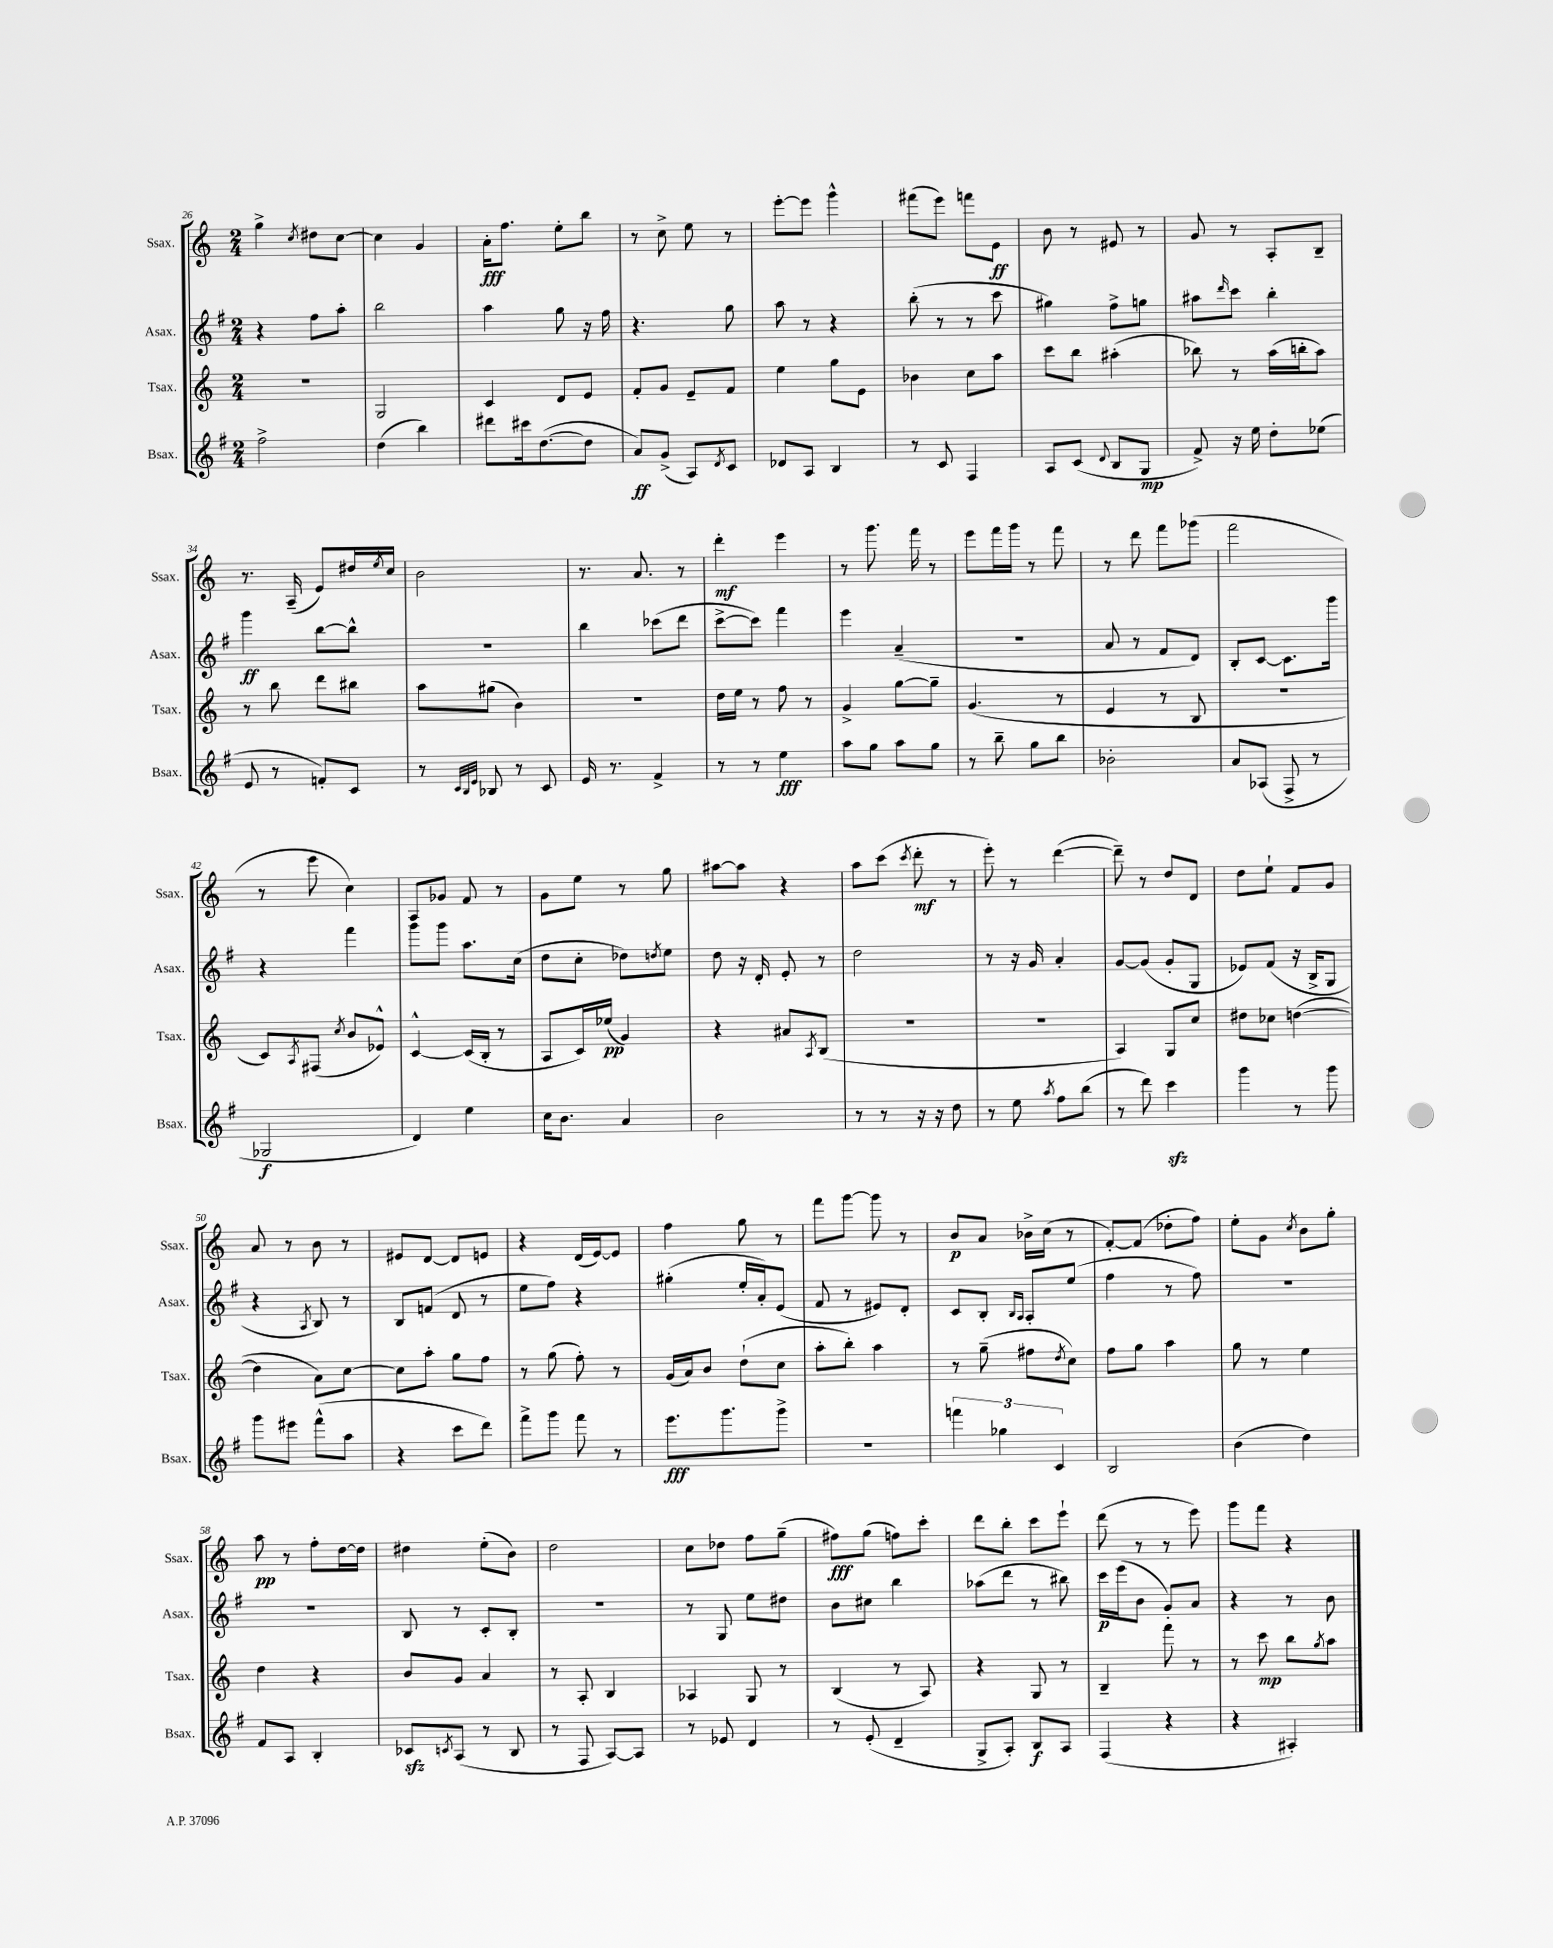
<<
\new StaffGroup <<
\new Staff = "s0" \with { instrumentName = "Ssax." shortInstrumentName = "Ssax." } {
    \clef treble \key c \major \numericTimeSignature \time 2/4
    g''4-> \acciaccatura { c''8 } dis''8 c''8~ |
    c''4 g'4 |
    a'16-.\fff f''8. e''8-. b''8 |
    r8 c''8-> e''8 r8 |
    e'''8~-. e'''8 g'''4-^ |
    fis'''8( e'''8) f'''8 e'8\ff |
    b'8 r8 eis'8 r8 |
    g'8 r8 a8-. b8-- |
    r8. a16--( e'8) dis''16 \acciaccatura { e''8 } c''16 |
    b'2 |
    r8. a'8. r8 |
    d'''4-.\mf e'''4 |
    r8 g'''8. f'''16 r8 |
    e'''8 f'''16 g'''16 r8 f'''8 |
    r8 d'''8 f'''8 ges'''8( |
    f'''2 |
    r8 e'''8 c''4) |
    a8 ges'8 f'8 r8 |
    g'8 e''8 r8 g''8 |
    ais''8~ ais''8 r4 |
    a''8 c'''8( \acciaccatura { c'''8 } d'''8-.\mf r8 |
    e'''8-.) r8 d'''4~( |
    d'''8--) r8 d''8 d'8 |
    d''8 e''8-! f'8 g'8 |
    a'8 r8 b'8 r8 |
    eis'8 d'8~ d'8 e'8 |
    r4 d'16( e'16~) e'8 |
    f''4 g''8 r8 |
    f'''8 g'''8~ g'''8 r8 |
    b'8\p a'8 bes'16-> c''16( r8 |
    f'8~-.) f'8( des''8-. f''8) |
    e''8-. g'8 \acciaccatura { c''8 } b'8 g''8-. |
    a''8\pp r8 f''8-. d''16~ d''16 |
    dis''4 e''8-.( b'8) |
    d''2 |
    c''8 des''8 f''8 g''8--( |
    fis''8\fff) g''8( f''8) c'''8-. |
    d'''8 b''8-. c'''8 e'''8-! |
    d'''8( r8 r8 e'''8) |
    g'''8 f'''8 r4 \bar "|." |
}
\new Staff = "s1" \with { instrumentName = "Asax." shortInstrumentName = "Asax." } {
    \clef treble \key g \major \numericTimeSignature \time 2/4
    r4 fis''8 a''8-. |
    b''2 |
    a''4 g''8 r16 fis''16 |
    r4. g''8 |
    a''8 r8 r4 |
    b''8-.( r8 r8 c'''8 |
    gis''4) fis''8-> g''8 |
    ais''8 \grace { d'''16 } c'''8 b''4-. |
    g'''4\ff b''8~ b''8-^ |
    R2 |
    b''4 ces'''8( d'''8 |
    c'''8~-> c'''8) fis'''4 |
    e'''4 a'4--( |
    r2 |
    a'8 r8 fis'8 d'8) |
    b8-. c'8~ c'8. g'''16 |
    r4 fis'''4 |
    g'''8 g'''8 a''8. c''16( |
    d''8 c''8-. des''8) \acciaccatura { d''8 } e''8 |
    d''8 r16 d'16-. e'8-. r8 |
    d''2 |
    r8 r16 g'16 a'4-. |
    g'8~ g'8( g'8-. g8 |
    ees'8) fis'8( r16 b16-> g8 |
    r4 \acciaccatura { a8 } b8) r8 |
    b8 f'8( d'8 r8 |
    e''8 fis''8) r4 |
    gis''4-.( e''16-. a'16-.) e'8( |
    fis'8 r8 eis'8) d'8-. |
    c'8 b8-. \grace { b16 a16 } a8-. e''8( |
    fis''4 r8 fis''8) |
    R2 |
    R2 |
    b8 r8 c'8-. b8-. |
    r2 |
    r8 g8 e''8 dis''8 |
    b'8 cis''8 b''4 |
    aes''8( d'''8 r8 bis''8) |
    c'''16\p e'''16( b'8 g'8-.) a'8 |
    r4 r8 b'8 \bar "|." |
}
\new Staff = "s2" \with { instrumentName = "Tsax." shortInstrumentName = "Tsax." } {
    \clef treble \key c \major \numericTimeSignature \time 2/4
    r2 |
    g2 |
    c'4 d'8 e'8 |
    f'8-. g'8 e'8-- f'8 |
    e''4 g''8 e'8 |
    bes'4 c''8 a''8 |
    c'''8 b''8 ais''4-.( |
    bes''8) r8 a''16( b''16-. a''8) |
    r8 b''8 d'''8 bis''8 |
    a''8 gis''8( b'4) |
    R2 |
    d''16 e''16 r8 f''8 r8 |
    g'4-> g''8~ g''8-- |
    g'4.( r8 |
    e'4 r8 b8 |
    R2 |
    c'8) \acciaccatura { a8 } fis8( \acciaccatura { c''8 } b'8 ees'8-^) |
    c'4~-^ c'16( b16-. r8 |
    a8 c'16) ees''16\pp( g'4) |
    r4 ais'8 \acciaccatura { a8 } b8( |
    R2 |
    r2 |
    a4) g8 c''8 |
    dis''8 ces''8 d''4~( |
    d''4 a'8) c''8~ |
    c''8 a''8-. g''8 f''8 |
    r8 g''8( f''8-.) r8 |
    g'16( a'16) b'8 d''8-!( c''8 |
    a''8-. b''8-.) a''4 |
    r8 g''8--( fis''8 \acciaccatura { d''8 } c''8) |
    f''8 g''8 a''4 |
    g''8 r8 e''4 |
    d''4 r4 |
    b'8 g'8 a'4 |
    r8 a8-. b4 |
    aes4 g8 r8 |
    b4( r8 a8) |
    r4 g8 r8 |
    b4-- f'''8 r8 |
    r8 c'''8\mp b''8 \acciaccatura { g''8 } a''8 \bar "|." |
}
\new Staff = "s3" \with { instrumentName = "Bsax." shortInstrumentName = "Bsax." } {
    \clef treble \key g \major \numericTimeSignature \time 2/4
    fis''2-> |
    d''4( b''4) |
    dis'''8 cis'''16 d''8.~( d''8 |
    a'8\ff) g'8->( a8) \acciaccatura { d'8 } c'8 |
    des'8 a8 b4 |
    r8 c'8 fis4 |
    a8 c'8( \appoggiatura { d'8 } b8 g8\mp |
    fis'8->) r16 e''16 d''8-. ees''8( |
    e'8 r8 f'8-.) c'8 |
    r8 \grace { c'32 b32 e'32 } bes8 r8 c'8 |
    e'16 r8. fis'4-> |
    r8 r8 e''4\fff |
    a''8 g''8 a''8 g''8 |
    r8 b''8-- g''8 b''8 |
    bes'2-. |
    a'8 aes8( fis8-> r8 |
    ges2\f |
    d'4) e''4 |
    c''16 b'8. a'4 |
    b'2 |
    r8 r8 r16 r16 d''8 |
    r8 e''8 \acciaccatura { a''8 } fis''8 b''8( |
    r8 d'''8) c'''4\sfz |
    g'''4 r8 g'''8 |
    g'''8 eis'''8 fis'''8-^( a''8 |
    r4 c'''8 d'''8) |
    fis'''8-> g'''8 fis'''8 r8 |
    e'''8.\fff g'''8. g'''8-> |
    R2 |
    \tuplet 3/2 { f'''4 ges''4 c'4 } |
    b2 |
    b'4( d''4) |
    fis'8 a8 b4-. |
    ces'8\sfz \acciaccatura { c'8 } a8( r8 b8 |
    r8 fis8 a8~) a8 |
    r8 ees'8 d'4 |
    r8 e'8-.( d'4-- |
    g8-> a8-.) b8\f a8 |
    fis4( r4 |
    r4 ais4-.) \bar "|." |
}
>>
>>
\layout { \context { \Score currentBarNumber = #26 } }
